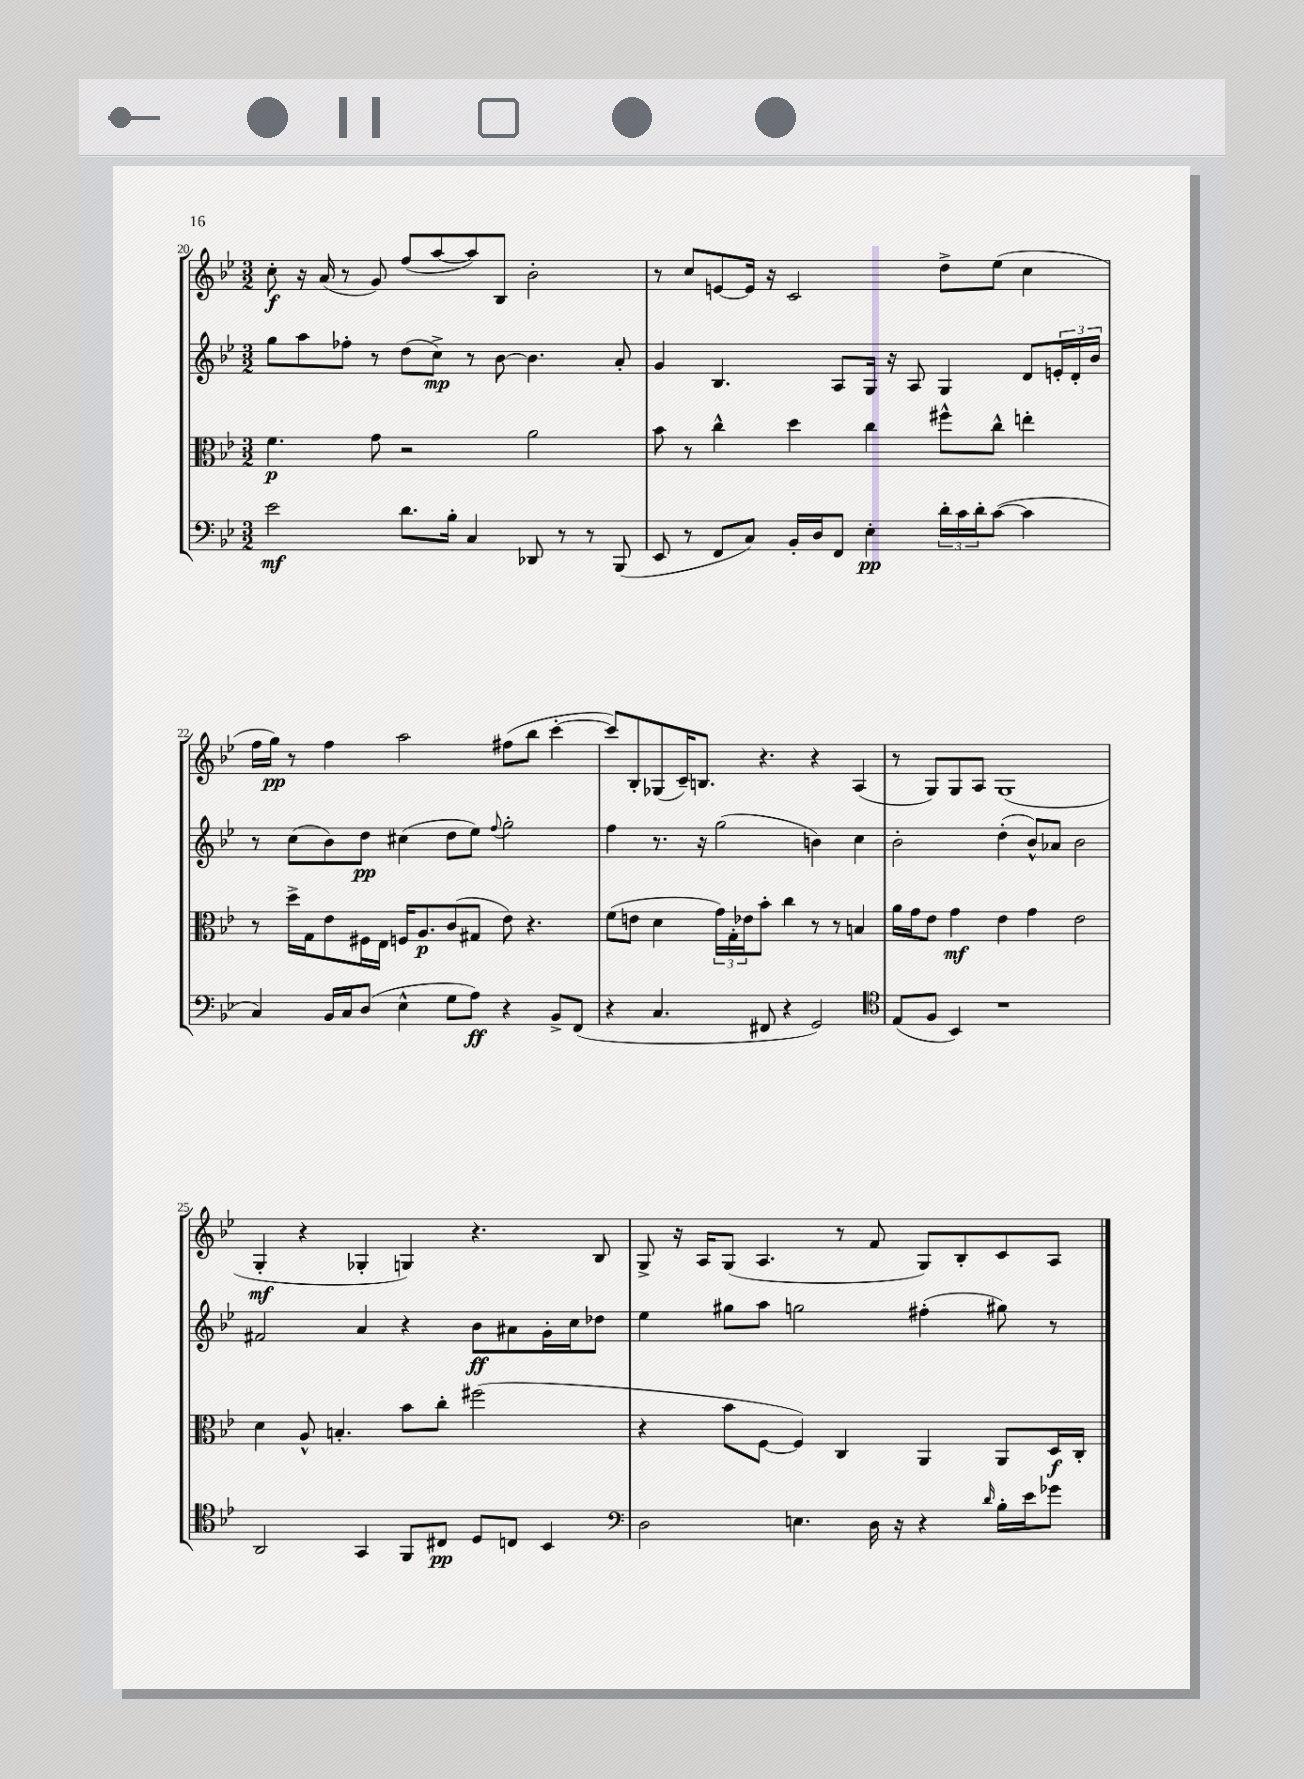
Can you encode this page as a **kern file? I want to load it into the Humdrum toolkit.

**kern	**dynam	**kern	**dynam	**kern	**dynam	**kern	**dynam
*part4	*part4	*part3	*part3	*part2	*part2	*part1	*part1
*staff4	*staff4	*staff3	*staff3	*staff2	*staff2	*staff1	*staff1
*clefF4	*	*clefC3	*	*clefG2	*	*clefG2	*
*k[b-e-]	*	*k[b-e-]	*	*k[b-e-]	*	*k[b-e-]	*
*M3/2	*	*M3/2	*	*M3/2	*	*M3/2	*
=20	=20	=20	=20	=20	=20	=20	=20
2e-\	mf	4.f\	p	8gg\L	.	8cc'\	f
.	.	.	.	8aa\	.	16r	.
.	.	.	.	.	.	(16a/	.
.	.	.	.	8ff-X'\J	.	8r	.
.	.	8g\	.	8r	.	8g/)	.
8.d\L	.	2r	.	(8dd\L	.	(8ff/L	.
.	.	.	.	8cc^\J)	mp	[8aa/	.
16B-'\Jk	.	.	.	.	.	.	.
4C/	.	.	.	8r	.	8aa/])	.
.	.	.	.	[8b-\	.	8B-/J	.
8DD-X/	.	2a\	.	4.b-\]	.	2b-'\	.
8r	.	.	.	.	.	.	.
8r	.	.	.	.	.	.	.
(8BBB-/	.	.	.	8a'/	.	.	.
=21	=21	=21	=21	=21	=21	=21	=21
8EE-/	.	8b-\	.	4g/	.	8r	.
8r	.	8r	.	.	.	8cc/L	.
8FF/L	.	4cc^^\	.	4.B-/	.	[8en/	.
8C/J)	.	.	.	.	.	16e/Jk]	.
.	.	.	.	.	.	16r	.
16BB-'/LL	.	4dd\	.	.	.	2c/	.
16D/J	.	.	.	.	.	.	.
8FF/J	.	.	.	8A/L	.	.	.
4E-'\	pp	4cc\	.	16G/Jk	.	.	.
.	.	.	.	16r	.	.	.
.	.	.	.	8A/	.	.	.
24d'\LL	.	8ff#X^^\L	.	4G/	.	8dd^\L	.
24c\	.	.	.	.	.	.	.
24d'\J	.	.	.	.	.	.	.
([8c\J	.	8cc^^\J	.	.	.	(8ee-\J	.
4c\]	.	4een'\	.	8d/L	.	4cc\	.
.	.	.	.	24en'/L	.	.	.
.	.	.	.	24d'/	.	.	.
.	.	.	.	24b-/JJ	.	.	.
!!LO:LB:g=z
=22	=22	=22	=22	=22	=22	=22	=22
4C/)	.	8r	.	8r	.	16ff\LL	.
.	.	.	.	.	.	16gg\JJ)	pp
.	.	16dd^\LL	.	(8cc\L	.	8r	.
.	.	16G\J	.	.	.	.	.
16BB-/LL	.	8e-\	.	8b-\)	.	4ff\	.
16C/J	.	.	.	.	.	.	.
(8D/J	.	16F#X\L	.	8dd\J	pp	.	.
.	.	16E-\JJ	.	.	.	.	.
4E-^^\	.	16Fn/KL	.	(4cc#X\	.	2aa\	.
.	.	8.A/	p	.	.	.	.
8G\L	.	(8c/	.	8dd\L	.	.	.
8A\J)	ff	8G#X/J	.	8ee-\J)	.	.	.
.	.	.	.	8qqff/	.	.	.
4r	.	8e-\)	.	2gg'\	.	(8ff#X\L	.
.	.	4.r	.	.	.	8bb-\J	.
8BB-^/L	.	.	.	.	.	[4ccc'\	.
(8FF/J	.	.	.	.	.	.	.
=23	=23	=23	=23	=23	=23	=23	=23
4r	.	(8f\L	.	4ff\	.	8ccc/L])	.
.	.	8en\J	.	.	.	8B-'/	.
4.C/	.	4d\	.	8.r	.	(8G-X/	.
.	.	.	.	.	.	16c~/K)	.
.	.	.	.	16r	.	8.Bn/J	.
.	.	24g\LL)	.	(2gg\	.	.	.
.	.	24G'\	.	.	.	.	.
.	.	24e-X\J	.	.	.	.	.
8FF#X/	.	8b-'\J	.	.	.	4.r	.
4r	.	4cc\	.	.	.	.	.
2GG/)	.	8r	.	4bn\)	.	4r	.
.	.	8r	.	.	.	.	.
.	.	4Bn/	.	4cc\	.	(4A/	.
=24	=24	=24	=24	=24	=24	=24	=24
*clefC4	*	*	*	*	*	*	*
(8E-/L	.	16a\LL	.	2b-'\	.	8r	.
.	.	16g\J	.	.	.	.	.
8F/J	.	8e-\J	.	.	.	8G/L)	.
4BB-/)	.	4g\	mf	.	.	8G/	.
.	.	.	.	.	.	8A/J	.
1r	.	4e-\	.	(4dd'\	.	(1G	.
.	.	4g\	.	8b-^^/L)	.	.	.
.	.	.	.	8a-X/J	.	.	.
.	.	2e-\	.	2b-\	.	.	.
!!LO:LB:g=z
=25	=25	=25	=25	=25	=25	=25	=25
2AA/	.	4d\	.	2f#X/	.	4G'/	mf
.	.	8A^^/	.	.	.	4r	.
.	.	4.Bn'/	.	.	.	.	.
4GG/	.	.	.	4a/	.	4G-X'/	.
8FF/L	.	8b-\L	.	4r	.	4Gn/)	.
8C#X/J	pp	8cc'\J	.	.	.	.	.
8D/L	.	(2ff#X\	.	8b-\L	ff	4.r	.
8Cn/J	.	.	.	8a#X\	.	.	.
4BB-/	.	.	.	16g'\L	.	.	.
.	.	.	.	16cc\J	.	.	.
.	.	.	.	8dd-X\J	.	8B-/	.
=26	=26	=26	=26	=26	=26	=26	=26
*clefF4	*	*	*	*	*	*	*
2D\	.	4r	.	4ee-\	.	8G^/	.
.	.	.	.	.	.	16r	.
.	.	.	.	.	.	16A/KL	.
.	.	8b-\L	.	8gg#X\L	.	(8G/J	.
.	.	[8F\J	.	8aa\J	.	4.A/	.
4.En\	.	4F/])	.	2ggn\	.	.	.
.	.	4C/	.	.	.	8r	.
16D\	.	.	.	.	.	8f/	.
16r	.	.	.	.	.	.	.
4r	.	4AA/	.	(4ff#X'\	.	8G/L)	.
.	.	.	.	.	.	8B-'/	.
16qqd/	.	.	.	.	.	.	.
16B-'\LL	.	8AA/L	.	8gg#X\)	.	8c/	.
16e-\J	.	.	.	.	.	.	.
8g-X\J	.	16D/L	f	8r	.	8A/J	.
.	.	16C'/JJ	.	.	.	.	.
==	==	==	==	==	==	==	==
*-	*-	*-	*-	*-	*-	*-	*-
